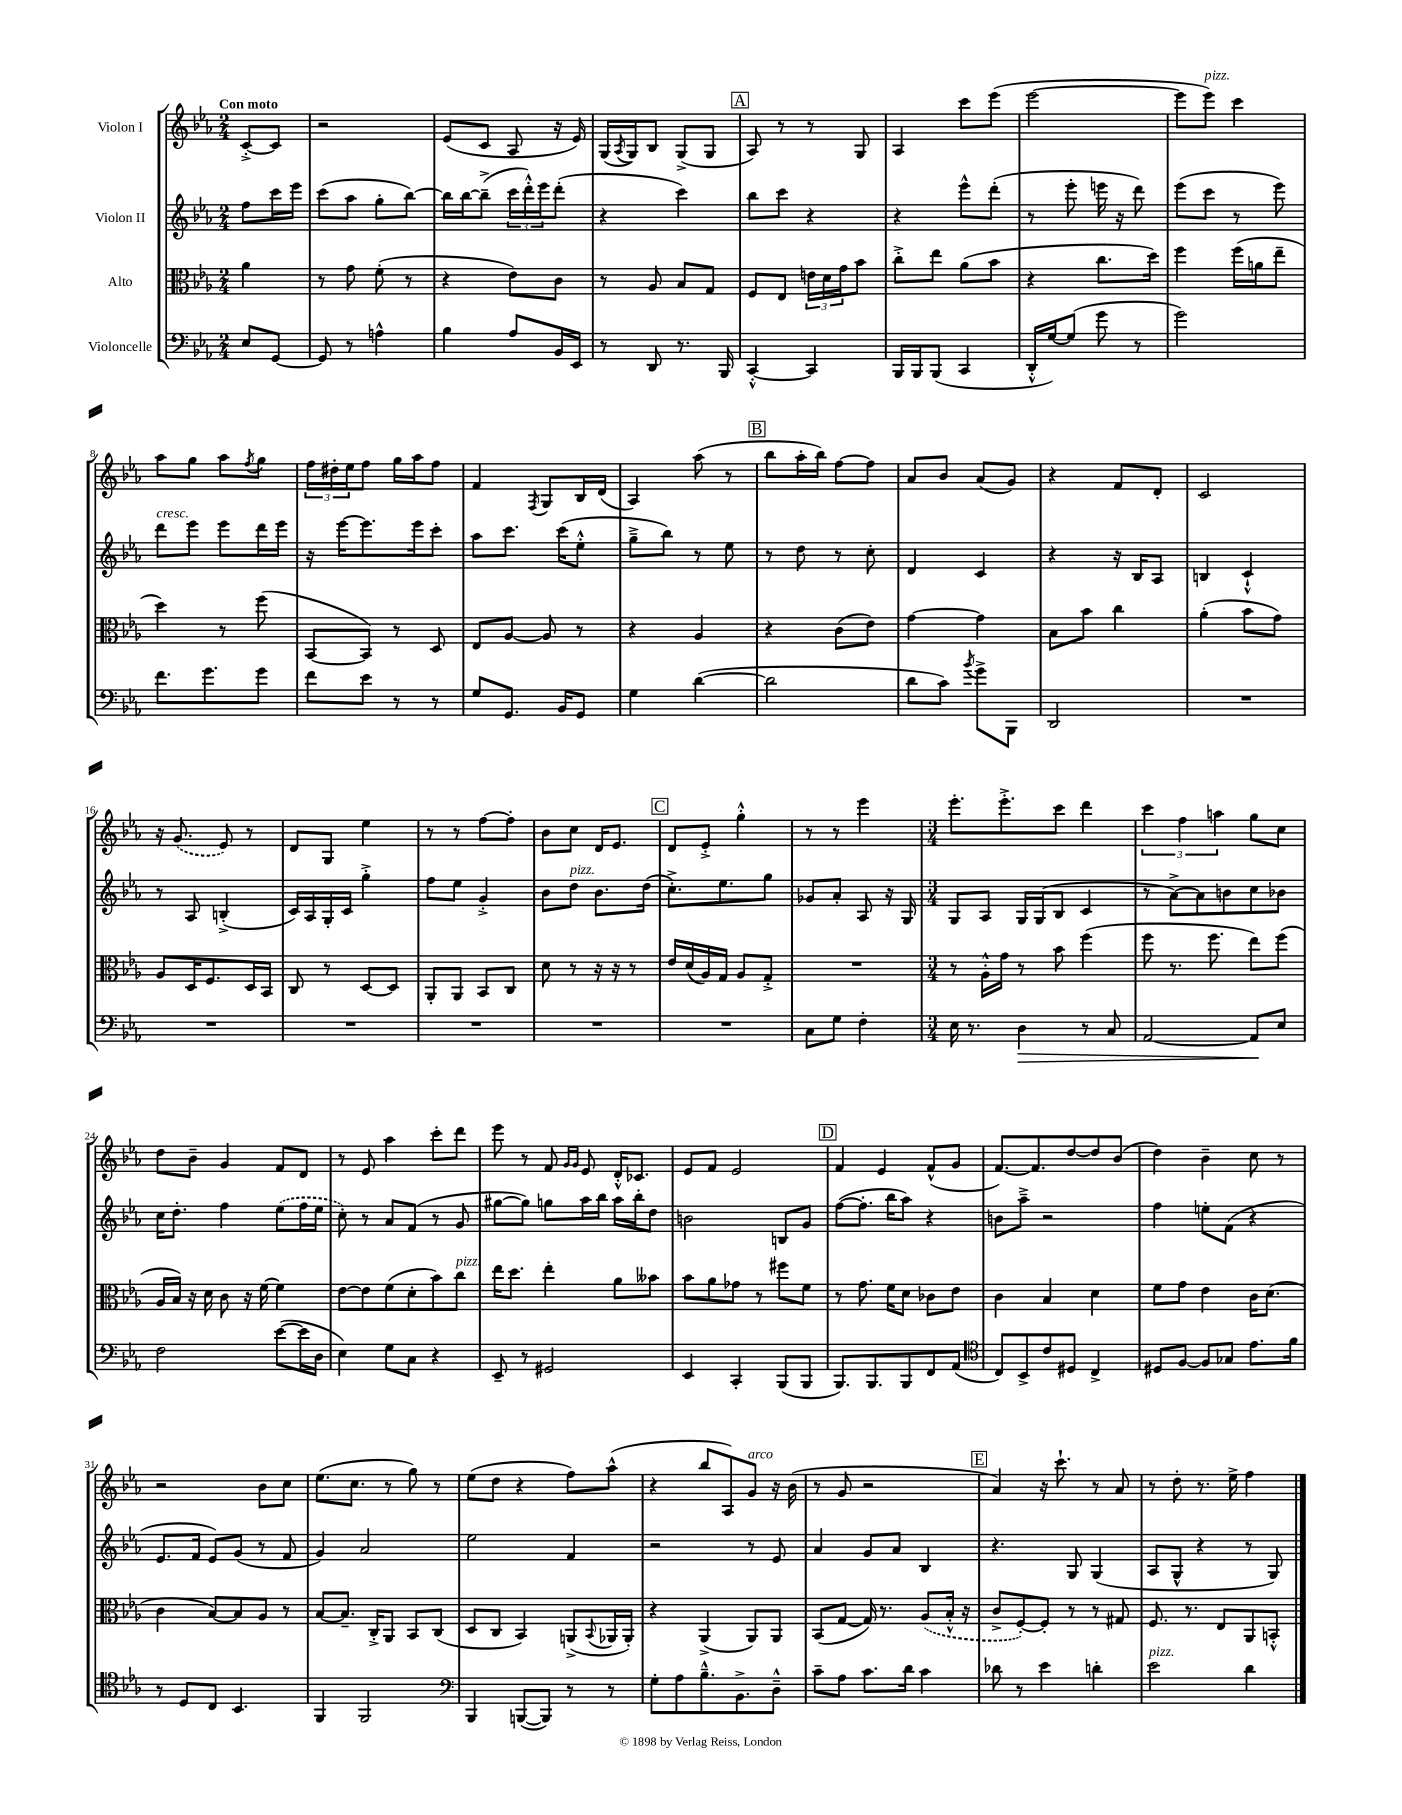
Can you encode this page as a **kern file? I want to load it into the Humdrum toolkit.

**kern	**dynam	**kern	**kern	**kern
*part4	*part4	*part3	*part2	*part1
*staff4	*staff4	*staff3	*staff2	*staff1
*I"Violoncelle	*	*I"Alto	*I"Violon II	*I"Violon I
*clefF4	*	*clefC3	*clefG2	*clefG2
*k[b-e-a-]	*	*k[b-e-a-]	*k[b-e-a-]	*k[b-e-a-]
*M2/4	*	*M2/4	*M2/4	*M2/4
=	=	=	=	=
!	!	!	!	!LO:TX:a:B:t=Con moto
8E-/L	.	4a-\	8ff\L	[8c'^/L
[8GG/J	.	.	16ccc\L	8c/J]
.	.	.	16eee-\JJ	.
=1	=1	=1	=1	=1
8GG/]	.	8r	(8ccc\L	2r
8r	.	8g\	8aa-\J	.
4An^^\	.	(8f'\	8gg'\L	.
.	.	8r	[8bb-\J)	.
=2	=2	=2	=2	=2
4B-\	.	4r	16bb-\LL]	(8e-/L
.	.	.	[16bb-\J	.
.	.	.	(8bb-~^\J]	8c/J
8A-/L	.	8e-\L)	24ccc\LL	8A-/
.	.	.	24ddd'^^\)	.
.	.	.	24eee-\J	.
16BB-/L	.	8c\J	(8ddd'\J	16r
16EE-/JJ	.	.	.	16e-/)
=3	=3	=3	=3	=3
8r	.	8r	4r	(16G/LL
.	.	.	.	8qA-/
.	.	.	.	16G/J)
8DD/	.	8A-/	.	8B-/J
8.r	.	8B-/L	4ccc\)	(8G^/L
.	.	8G/J	.	8G/J
16BBB-/	.	.	.	.
!!LO:REH:place=s1:t=A
=4	=4	=4	=4	=4
[4CC'^^/	.	8F/L	8bb-\L	8A-/)
.	.	8E-/J	8ccc\J	8r
4CC/]	.	24en\LL	4r	8r
.	.	24d\	.	.
.	.	24g\J	.	.
.	.	8b-\J	.	8G/
=5	=5	=5	=5	=5
16BBB-/LL	.	8cc'^\L	4r	4A-/
16BBB-/J	.	.	.	.
(8BBB-/J	.	8ee-\J	.	.
4CC/	.	(8a-\L	8eee-^^\L	8ccc\L
.	.	8b-\J	(8ddd'\J	(8eee-\J
=6	=6	=6	=6	=6
16DD'^^/LL	.	4r	8r	[2eee-\
[16G/J)	.	.	.	.
(8G/J]	.	.	8eee-'\	.
8g\	.	8.cc\L	16eeen\	.
.	.	.	16r	.
8r	.	.	8ddd\)	.
.	.	16dd\Jk)	.	.
=7	=7	=7	=7	=7
2g\)	.	4ff\	(8eee-\L	8eee-\L]
!	!	!	!	!LO:TX:a:i:t=pizz.
.	.	.	8ccc\J	8eee-\J)
.	.	(16ff\LL	8r	4ccc\
.	.	16an\J	.	.
.	.	8ee-~\J	8eee-\)	.
!!LO:LB:g=z
=8	=8	=8	=8	=8
!	!	!	!LO:TX:a:i:t=cresc.	!
8.f\L	.	4dd\)	8ddd\L	8aa-\L
.	.	.	8eee-\J	8gg\J
8.g\	.	.	.	.
.	.	8r	8eee-\L	8aa-\L
.	.	.	.	8qff/
8g\J	.	(8ff\	16ddd\L	8gg\J
.	.	.	16eee-\JJ	.
=9	=9	=9	=9	=9
8f\L	.	[8BB-/L	16r	24ff\LL
.	.	.	.	24dd#X'\
.	.	.	[16eee-\KL	.
.	.	.	.	24ee-\J
8e-\J	.	8BB-/J])	8.eee-\]	8ff\J
8r	.	8r	.	16gg\LL
.	.	.	16eee-\k	16aa-\J
8r	.	8D/	8ccc'\J	8ff\J
=10	=10	=10	=10	=10
8G/L	.	8E-/L	8aa-\L	4f/
8.GG/J	.	[8A-/J	8.ccc\J	.
.	.	.	.	8qF/
.	.	8A-/]	.	8G/L
16BB-/KL	.	.	(16ccc\KL	.
8GG/J	.	8r	8ee-'^^\J	16B-/L
.	.	.	.	(16d/JJ
=11	=11	=11	=11	=11
4G\	.	4r	8gg~^\L	4A-/)
.	.	.	8bb-\J)	.
([4d\	.	4A-/	8r	(8aa-\
.	.	.	8ee-\	8r
!!LO:REH:place=s1:t=B
=12	=12	=12	=12	=12
2d\]	.	4r	8r	8bb-\L
.	.	.	8dd\	16aa-'\L
.	.	.	.	16bb-\JJ)
.	.	(8c\L	8r	[8ff\L
.	.	8e-\J)	8cc'\	8ff\J]
=13	=13	=13	=13	=13
8d\L	.	[4g\	4d/	8a-/L
8c\J)	.	.	.	8b-/J
8qb-/	.	.	.	.
8g^\L	.	4g\]	4c/	(8a-/L
8BBB-\J	.	.	.	8g/J)
=14	=14	=14	=14	=14
2DD/	.	8B-\L	4r	4r
.	.	8b-\J	.	.
.	.	4cc\	16r	8f/L
.	.	.	16B-/KL	.
.	.	.	8A-/J	8d'/J
=15	=15	=15	=15	=15
2r	.	(4a-'\	4Bn/	2c/
.	.	8b-\L	4c`^^/	.
.	.	8g\J)	.	.
!!LO:LB:g=z
=16	=16	=16	=16	=16
2r	.	8A-/L	8r	16r
.	.	.	.	(8.g/
.	.	16D/K	8A-/	.
.	.	8.F/	.	.
.	.	.	(4Bn'^/	8e-/)
.	.	16D/L	.	8r
.	.	16BB-/JJ	.	.
=17	=17	=17	=17	=17
2r	.	8C/	16c/LL)	8d/L
.	.	.	16A-/	.
.	.	8r	16G'/	8G/J
.	.	.	16c/JJ	.
.	.	[8D/L	4gg'^\	4ee-\
.	.	8D/J]	.	.
=18	=18	=18	=18	=18
2r	.	8AA-'/L	8ff\L	8r
.	.	8AA-/J	8ee-\J	8r
.	.	8BB-/L	4g'^/	[8ff\L
.	.	8C/J	.	8ff'\J]
=19	=19	=19	=19	=19
2r	.	8d\	8b-\L	8b-\L
!	!	!	!LO:TX:a:i:t=pizz.	!
.	.	8r	8dd\J	8cc\J
.	.	16r	8.b-\L	16d/KL
.	.	16r	.	8.e-/J
.	.	8r	.	.
.	.	.	(16dd\Jk	.
!!LO:REH:place=s1:t=C
=20	=20	=20	=20	=20
2r	.	16e-/LL	8.cc'^\L)	8d/L
.	.	(16d/	.	.
.	.	16A-/)	.	8e-'^/J
.	.	16G/JJ	8.ee-\	.
.	.	8A-/L	.	4gg'^^\
.	.	8G'^/J	8gg\J	.
=21	=21	=21	=21	=21
8C\L	.	2r	8g-X/L	8r
8G\J	.	.	8a-'/J	8r
4F'\	.	.	8A-/	4eee-\
.	.	.	16r	.
.	.	.	16G/	.
=22	=22	=22	=22	=22
*M3/4	*	*M3/4	*M3/4	*M3/4
16E-\	.	8r	8G/L	8.eee-'\L
8.r	.	.	.	.
.	.	16A-'^^\LL	8A-/J	.
.	.	16g\JJ	.	8.eee-'^\
!	!LO:HP:b	!	!	!
4D\	>	8r	16G/LL	.
.	.	.	(16G/J	.
.	.	8b-\	8B-/J	8ccc\J
8r	.	(4ff\	4c/	4ddd\
8C/	.	.	.	.
=23	=23	=23	=23	=23
[2AA-/	.	8ff\	8r	6ccc\
.	.	8.r	[8a-^\L)	.
.	.	.	.	6ff\
.	.	.	8a-\]	.
.	.	8.ff\	.	.
.	.	.	.	6aan\
.	.	.	8bn\	.
8AA-/L]	.	8ee-\L)	8cc\	8gg\L
8E-/J	]	(8ff\J	8b-X\J	8cc\J
!!LO:LB:g=z
=24	=24	=24	=24	=24
2F\	.	16A-/LL	16cc\KL	8dd\L
.	.	16B-/JJ)	8.dd'\J	.
.	.	16r	.	8b-~\J
.	.	16d\	.	.
.	.	8c\	4ff\	4g/
.	.	16r	.	.
.	.	[16f\	.	.
([8e-\L	.	4f\]	(8ee-\L	8f/L
16e-\L]	.	.	16ff\L	8d/J
16D\JJ	.	.	16ee-\JJ	.
=25	=25	=25	=25	=25
4E-\)	.	[8e-\L	8cc'\)	8r
.	.	8e-\]	8r	8e-/
8G\L	.	(8f\	8a-/L	4aa-\
8C\J	.	8d'\	(8f/J	.
4r	.	8b-\)	8r	8ccc'\L
!	!	!LO:TX:a:i:t=pizz.	!	!
.	.	8cc\J	8g/	8ddd\J
=26	=26	=26	=26	=26
8EE-~/	.	16ee-\KL	[8gg#X\L	8eee-\
.	.	8.dd\J	.	.
8r	.	.	8gg#\J])	8r
2GG#X/	.	4ee-'\	8ggn\L	8f/
.	.	.	.	16qqg/LL
.	.	.	.	16qqg/JJ
.	.	.	16aa-\L	8e-/
.	.	.	16bb-\JJ	.
.	.	8a-\L	16aa-\LL	16d'^^/KL
.	.	.	16bb-'\J	8.c-X/J
.	.	8b--X\J	8dd\J	.
=27	=27	=27	=27	=27
4EE-/	.	8b-\L	2bn\	8e-/L
.	.	8a-\	.	8f/J
4CC'/	.	8g-X\J	.	2e-/
.	.	8r	.	.
(8BBB-/L	.	8ff#X\L	8Bn/L	.
8BBB-/J	.	8f\J	8g/J	.
!!LO:REH:place=s1:t=D
=28	=28	=28	=28	=28
8.BBB-/L)	.	8r	([8ff\L	4f/
.	.	8.g\	8.ff'\J]	.
8.BBB-/	.	.	.	.
.	.	.	.	4e-/
.	.	16f\KL	16bb-\KL	.
8BBB-/	.	8d\J	8aa-\J)	.
8FF/	.	8c-X\L	4r	(8f^^/L
(8AA-/J	.	8e-\J	.	8g/J
=29	=29	=29	=29	=29
*clefC4	*	*	*	*
8C/L)	.	4c\	8bn\L	[8.f/L)
8BB-^/	.	.	8aa-~^\J	.
.	.	.	.	8.f/]
8c/	.	4B-/	2r	.
8D#X/J	.	.	.	[8dd/
4C^/	.	4d\	.	8dd/]
.	.	.	.	(8b-/J
=30	=30	=30	=30	=30
8D#X/L	.	8f\L	4ff\	4dd\)
[8F/J	.	8g\J	.	.
8F/L]	.	4e-\	8een'\L	4b-~\
8G-X/J	.	.	(8f\J	.
8.e-\L	.	16c\KL	4r	8cc\
.	.	(8.d\J	.	.
.	.	.	.	8r
16f\Jk	.	.	.	.
!!LO:LB:g=z
=31	=31	=31	=31	=31
8r	.	4c\	8.e-/L	2r
8D/L	.	.	.	.
.	.	.	16f/Jk	.
8C/J	.	[8B-/L)	8e-/L)	.
4.BB-/	.	8B-/]	(8g/J	.
.	.	8A-/J	8r	8b-\L
.	.	8r	8f/	8cc\J
=32	=32	=32	=32	=32
4FF/	.	[8B-/L	4g/)	(8.ee-\L
.	.	8.B-~/J]	.	.
.	.	.	.	8.cc\J
2FF/	.	.	2a-/	.
.	.	16C'^/KL	.	.
.	.	8AA-/J	.	8r
.	.	8BB-/L	.	8gg\)
.	.	(8C/J	.	8r
=33	=33	=33	=33	=33
*clefF4	*	*	*	*
4BBB-/	.	8D/L	2ee-\	(8ee-\L
.	.	8C/J	.	8dd\J
([8BBBn/L	.	4BB-/)	.	4r
8BBB/J])	.	.	.	.
8r	.	(8AAn^/L	4f/	8ff\L)
.	.	8qqBB-/	.	.
8r	.	16AA-X/L	.	(8aa-^^\J
.	.	16AA-'/JJ)	.	.
=34	=34	=34	=34	=34
8G'\L	.	4r	2r	4r
8A-\	.	.	.	.
8.B-~^^\	.	(4AA-^/	.	8bb-/L
.	.	.	.	8A-/)
8.BB-^\	.	.	.	.
!	!	!	!	!LO:TX:a:i:t=arco
.	.	8AA-/L)	8r	8g/J
8D~^^\J	.	8AA-/J	8e-/	16r
.	.	.	.	(16b-\
=35	=35	=35	=35	=35
8c~\L	.	(8BB-/L	4a-/	8r
8A-\J	.	[8G/J	.	8g/
8.c\L	.	16G/])	8g/L	2r
.	.	8.r	.	.
.	.	.	8a-/J	.
16d\Jk	.	.	.	.
4c\	.	(8A-/L	4B-/	.
.	.	16B-'^^/Jk	.	.
.	.	16r	.	.
!!LO:REH:place=s1:t=E
=36	=36	=36	=36	=36
8d-X\	.	8c^/L	4.r	4a-/)
8r	.	[8F'/)	.	.
4e-\	.	8F'/J]	.	16r
.	.	.	.	8.ccc`\
.	.	8r	8G/	.
4dn'\	.	8r	(4G/	8r
.	.	8G#X/	.	8a-/
=37	=37	=37	=37	=37
!LO:TX:a:i:t=pizz.	!	!	!	!
2e-\	.	8.F/	8A-/L	8r
.	.	.	8G^^/J	8dd'\
.	.	8.r	.	.
.	.	.	4r	8.r
.	.	8E-/L	.	.
.	.	.	.	16ee-^\
4d\	.	8AA-/	8r	4ff\
.	.	8BBn'^^/J	8G/)	.
==	==	==	==	==
*-	*-	*-	*-	*-
